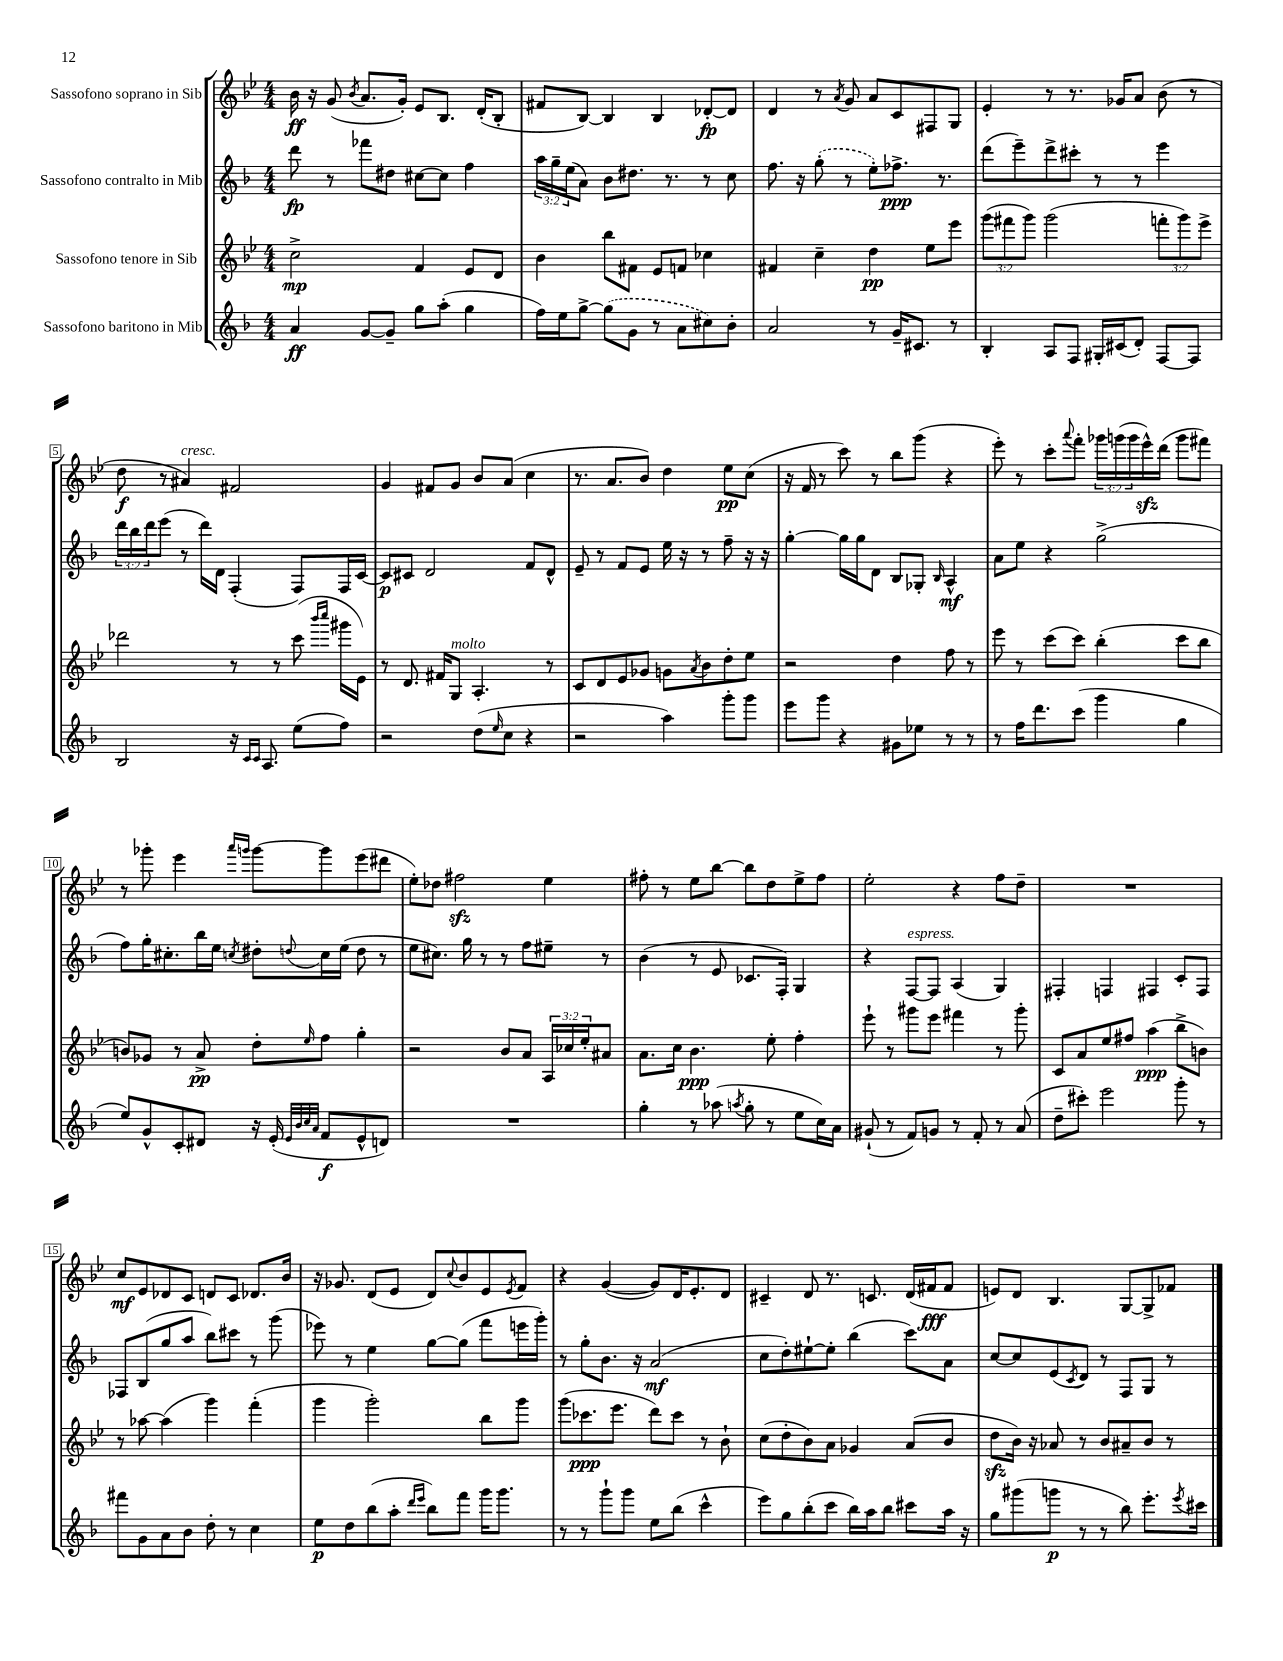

**kern	**kern	**kern	**kern
*staff4	*staff3	*staff2	*staff1
*clefG2	*clefG2	*clefG2	*clefG2
*k[b-]	*k[b-e-]	*k[b-]	*k[b-e-]
*M4/4	*M4/4	*M4/4	*M4/4
4a	2cc^	8ddd	16b-
.	.	.	16r
.	.	8r	(8g
.	.	.	8qb-
[8g	.	8fff-	8.a
8g~]	.	8dd#	.
.	.	.	16g')
8gg	4f	[8cc#	8e-
(8aa'	.	8cc#]	8.B-
4gg	8e-	4ff	.
.	.	.	(16d'
.	8d	.	8B-'
=	=	=	=
16ff)	4b-	24aa	8f#
.	.	24gg~	.
16ee	.	.	.
.	.	(24ee	.
[8gg^	.	8a)	[8B-)
(8gg]	8bb-	8b-	4B-]
8g	8f#	8.dd#	.
8r	8e-	.	4B-
.	.	8.r	.
8a	8f	.	.
8cc#)	4cc-	8r	[8d-'
8b-'	.	8cc	8d-]
=	=	=	=
2a	4f#	8.ff	4d
.	.	16r	.
.	4cc~	(8gg'	8r
.	.	.	8qa
.	.	8r	8g
8r	4dd	8ee')	8a
16g~	.	8.ff-^	8c
8.c#	.	.	.
.	8ee-	.	8F#
.	.	8.r	.
8r	8eee-	.	8G
=	=	=	=
4B-'	(12ggg	(8ddd	4e-'
.	12fff#	.	.
.	.	8eee~)	.
.	12ggg)	.	.
8A	(2ggg	8ddd^	8r
8F	.	8ccc#'	8.r
16G#'	.	8r	.
(16c#	.	.	16g-
8d')	.	8r	8a
[8F	12fff'	4eee	(8b-
.	12ggg)	.	.
8F]	.	.	8r
.	12eee-^	.	.
=	=	=	=
2B-	2ddd-	24ddd	8dd
.	.	24bb-	.
.	.	24ddd	.
.	.	(8eee	8r
.	.	8r	4a#)
.	.	16ddd)	.
.	.	16d	.
16r	8r	(4F'	2f#
16qqc	.	.	.
16qqc	.	.	.
8.A	.	.	.
.	8r	.	.
(8ee	(8ccc	8F)	.
.	16qqbbb-	.	.
.	16qqcccc	.	.
8ff)	16ggg#	16F	.
.	16e-)	[16c	.
=	=	=	=
2r	8r	8c]	4g
.	8.d	8c#	.
.	.	2d	8f#
.	16f#	.	.
.	8G	.	8g
(8dd	4.A'	.	8b-
16qqee	.	.	.
8cc	.	.	(8a
4r	.	8f	4cc
.	8r	8d^^	.
=	=	=	=
2r	8c	8e~	8.r
.	8d	8r	.
.	.	.	8.a
.	8e-	8f	.
.	8g-	8e	8b-)
4aa)	8g	16ee	4dd
.	.	16r	.
.	8qa	.	.
.	8b-	8r	.
8ggg'	8dd'	8ff~	8ee-
8ggg	8ee-	16r	(8cc
.	.	16r	.
=	=	=	=
8eee	2r	[4gg'	16r
.	.	.	16f
8ggg	.	.	8r
4r	.	16gg]	8ccc)
.	.	16gg	.
.	.	8d	8r
8g#	4dd	8B-	8bb-
8ee-	.	8G-'	(8ggg
.	.	16qqB-	.
8r	8ff	4A^^	4r
8r	8r	.	.
=	=	=	=
8r	8eee-	8a	8eee-')
16ff	8r	8ee	8r
8.ddd	.	.	.
.	(8ccc	4r	8ccc'
.	.	.	8qqaaa
(8ccc	8ccc)	.	8fff'
4ggg	(4bb-'	(2gg^	24ggg-
.	.	.	(24ggg
.	.	.	24ggg
.	.	.	16eee-^^)
.	.	.	(16ddd
4gg	8ccc	.	8ggg
.	8bb-	.	8fff#)
=	=	=	=
8ee)	8b)	8ff)	8r
8g^^	8g-	16gg'	8ggg-'
.	.	8.cc#'	.
8c'	8r	.	4eee-
8d#	8a^	16bb-	.
.	.	16ee	.
.	.	.	16qqaaa
.	.	8qcc	16qqggg
16r	8dd'	8dd#'	[8ggg
(16e'	.	.	.
32qqe	.	.	.
32qqb-	.	.	.
32qqcc	.	.	.
32qqa	16qqee-	8qqdd	.
8f	8ff	16cc	8ggg]
.	.	(16ee	.
8e^^	4gg'	8dd	(8eee-
8d)	.	8r	8ddd#
=	=	=	=
1r	2r	8ee	8ee-')
.	.	8.cc#)	8dd-
.	.	.	2ff#
.	.	16gg	.
.	.	8r	.
.	8b-	8r	.
.	8a	8ff	.
.	24A	8ee#~	4ee-
.	24cc-	.	.
.	24ee-'	.	.
.	8a#	8r	.
=	=	=	=
4gg'	8.a	(4b-	8ff#'
.	.	.	8r
.	16cc	.	.
8r	4.b-	8r	8ee-
(8aa-	.	8e	[8bb-
8qaa	.	.	.
8gg'	.	8.c-	8bb-]
8r	8ee-'	.	8dd
.	.	16F')	.
8ee	4ff'	4G	8ee-^
16cc)	.	.	8ff#
16a	.	.	.
=	=	=	=
(8g#`	8eee-`	4r	2ee-'
8r	8r	.	.
8f)	8ggg#	[8F	.
8g	8eee-	8F]	.
8r	4fff#	(4A	4r
8f'	.	.	.
8r	8r	4G)	8ff
(8a	8ggg#'	.	8dd~
=	=	=	=
8dd~	8c	4F#'	1r
8ccc#')	8a	.	.
2eee	8ee-	4F	.
.	8ff#	.	.
.	(4aa	4F#	.
8ggg'	8bb-^	8c'	.
8r	8b)	8F#	.
=	=	=	=
8fff#	8r	8F-	8cc
8g	[8aa-	(8B-	8e-
8a	(4aa-]	8gg	8d-
8b-	.	8aa	8c
8dd'	4ggg)	8bb-)	8d
8r	.	8ccc#	8c
4cc	(4fff'	8r	8.d-
.	.	(8ggg	.
.	.	.	16b-
=	=	=	=
8ee	4ggg	8eee-)	16r
.	.	.	8.g-
8dd	.	8r	.
(8bb-	2ggg')	4ee	(8d
8aa'	.	.	8e-
16qqddd	.	.	.
16qqeee	.	.	.
8bb-)	.	[8gg	8d)
.	.	.	8qqcc
8fff	.	(8gg]	8b-
16ggg	8bb-	8fff	8e-
8.ggg	.	.	.
.	.	.	8qe-
.	8ggg	16eee	8f
.	.	16ggg')	.
=	=	=	=
8r	(8ggg	8r	4r
8r	8.ccc-	8gg'	.
8ggg`	.	8.b-	([4g
.	8.eee-	.	.
8ggg	.	.	.
.	.	16r	.
8ee	8ddd)	(2a	8g])
(8bb-	8ccc-	.	16d
.	.	.	8.e-'
4ccc^^	8r	.	.
.	8b-`	.	8d
=	=	=	=
8eee)	(8cc	8cc	4c#~
8gg	8dd'	8dd')	.
(8bb-'	8b-)	[8ee#`	8d
8ccc	8a	8ee#']	8.r
16bb-)	4g-	(4bb-	.
16aa	.	.	8.c
8bb-	.	.	.
8ccc#	(8a	8ccc)	(16d
.	.	.	16f#
16aa	8b-	8a	8f#
16r	.	.	.
=	=	=	=
8gg	8dd	[8cc	8e)
(8ggg#	16b-)	8cc]	8d
.	16r	.	.
8ggg	8a-	(8e	4.B-
.	.	8qc	.
8r	8r	8d)	.
8r	8b-	8r	.
8bb-)	8a#~	8F	[8G
8.eee'	8b-	8G	8G^]
.	8r	8r	8f-
8qeee	.	.	.
16ccc#	.	.	.
==	==	==	==
*-	*-	*-	*-
